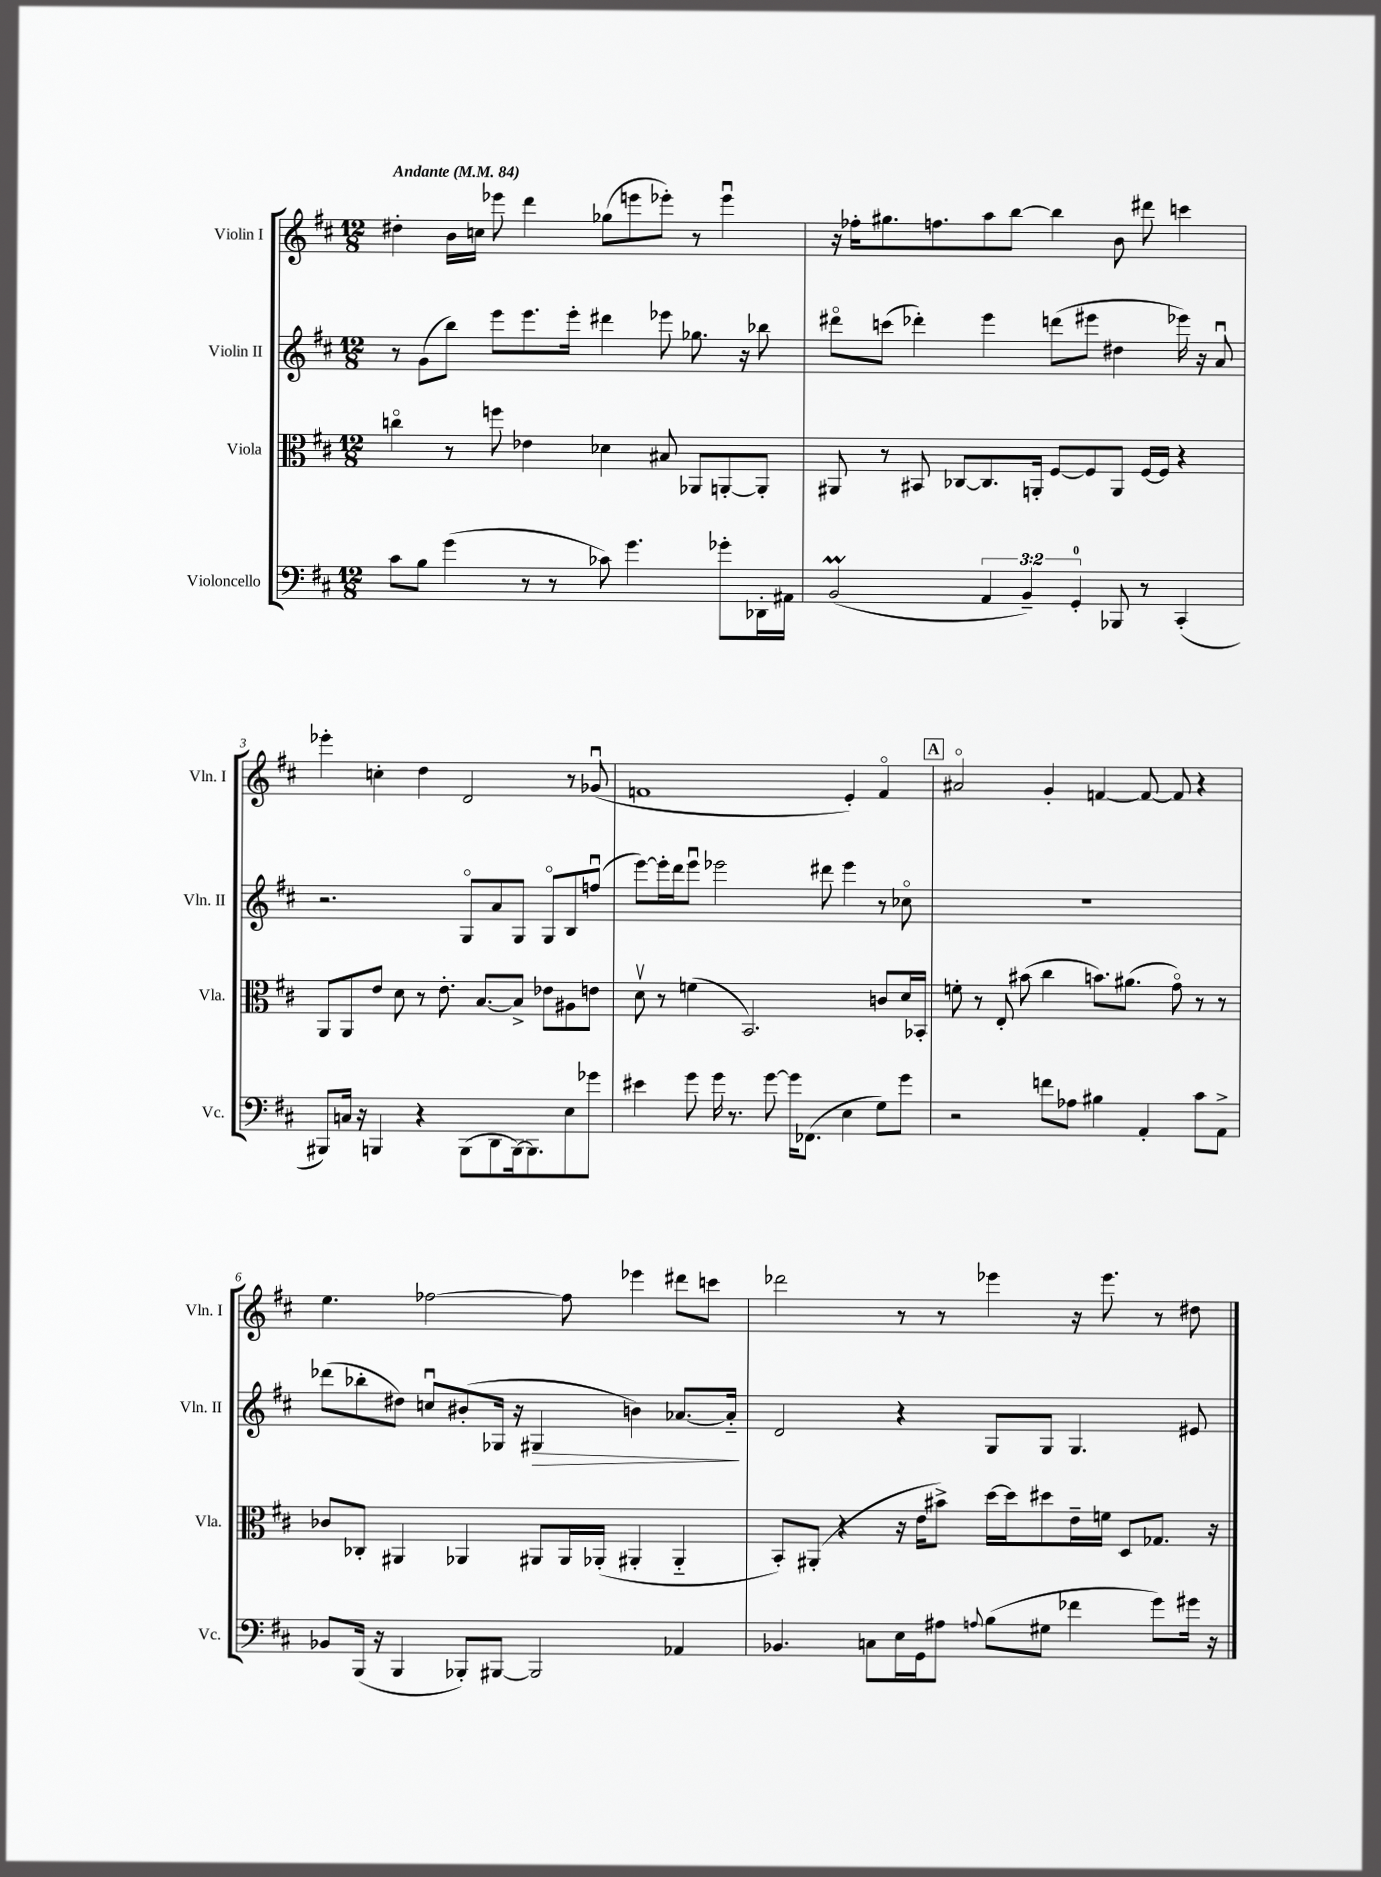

**kern	**kern	**kern	**kern
*staff4	*staff3	*staff2	*staff1
*clefF4	*clefC3	*clefG2	*clefG2
*k[f#c#]	*k[f#c#]	*k[f#c#]	*k[f#c#]
*M12/8	*M12/8	*M12/8	*M12/8
*MM84	*MM84	*MM84	*MM84
8c#	4cco	8r	4dd#'
8B	.	(8g	.
(4g	8r	8bb)	16b
.	.	.	16cc
.	8ff	8eee	8eee-
8r	4e-	8.eee	4ddd
8r	.	.	.
.	.	16eee'	.
8c-)	4d-	4ddd#	(8gg-
4.g	.	.	8eee
.	8B#	8eee-	8eee-')
.	8AA-	8.gg-	8r
8g-'	[8AA'	.	4eee-u
.	.	16r	.
16DD-'	8AA']	8bb-	.
16AA#	.	.	.
=	=	=	=
(2BB	8AA#	8ddd#o	16r
.	.	.	16ff-'
.	8r	(8ccc	8.gg#
.	8BB#	4ddd-')	.
.	.	.	8.ff
.	[8C-	.	.
6AA	8.C-]	4eee	8aa
.	.	.	[8bb
6BB~)	.	.	.
.	16AA'	.	.
.	[8F#	(8ddd	4bb]
6GG'	.	.	.
.	8F#]	8eee#	.
8BBB-	8AA	4dd#	8b
8r	[16F#	.	8ddd#
.	16F#]	.	.
(4CC#'	4r	16eee-)	4ccc
.	.	16r	.
.	.	8au	.
=	=	=	=
8BBB#)	8AA	2.r	4eee-'
16C	8AA	.	.
16r	.	.	.
4BBB	8e	.	4cc'
.	8d	.	.
4r	8r	.	4dd
.	8.e'	.	.
(8BBB	.	8Go	2d
.	[8.B	.	.
8DD	.	8a	.
[16BBB)	8B^]	8G	.
8.BBB]	.	.	.
.	8e-	8Go	.
8E	8A#	8B	8r
8g-	8e	(8ffu	(8g-u
=	=	=	=
4e#	8dv	[8eee)	1f
.	8r	16eee']	.
.	.	16ddd	.
8g	(4f	8eeeu	.
16g	.	2eee-	.
8.r	.	.	.
.	2.BB)	.	.
[8g	.	.	.
16g]	.	.	.
(8.FF-	.	.	.
.	.	8ddd#	.
4E	.	4eee-	4e')
8G)	8c	8r	4fo
8g	16d	8cc-o	.
.	16BB-'	.	.
=	=	=	=
2r	8f'	1.r	2a#o
.	8r	.	.
.	8E'	.	.
.	(8b#	.	.
8f	4cc#	.	4g'
8A-	.	.	.
4B#	8.b)	.	[4f
.	(8.a#	.	.
4AA'	.	.	8f_
.	8go)	.	8f]
8c#	8r	.	4r
8AA^	8r	.	.
=	=	=	=
8BB-	8c-	(8ddd-	4.ee
(16BBB	8C-'	8bb-'	.
16r	.	.	.
4BBB	4AA#	8dd#)	.
.	.	8ccu	[2ff-
8BBB-')	4AA-	(8b#'	.
[8BBB#	.	16G-	.
.	.	16r	.
2BBB#]	8AA#	4G#	.
.	16AA#	.	8ff-]
.	(16AA-'	.	.
.	4AA#'	4b)	4eee-
4AA-	4AA#'~	[8.a-	8ddd#
.	.	.	8ccc
.	.	16a-'~]	.
=	=	=	=
4.BB-	8BB')	2d	2ddd-
.	(8AA#'	.	.
.	4r	.	.
8C	.	.	.
16E	16r	4r	8r
16GG	16e	.	.
8A#	8b#^)	.	8r
8qqA	.	.	.
(8B	[16dd	8G	4eee-
.	16dd]	.	.
8G#	8dd#	8G	.
4f-	16e~	4.G	16r
.	16f	.	8.eee-
.	8D	.	.
8g)	8.G-	.	8r
16g#	.	8e#	8dd#
16r	16r	.	.
==	==	==	==
*-	*-	*-	*-
